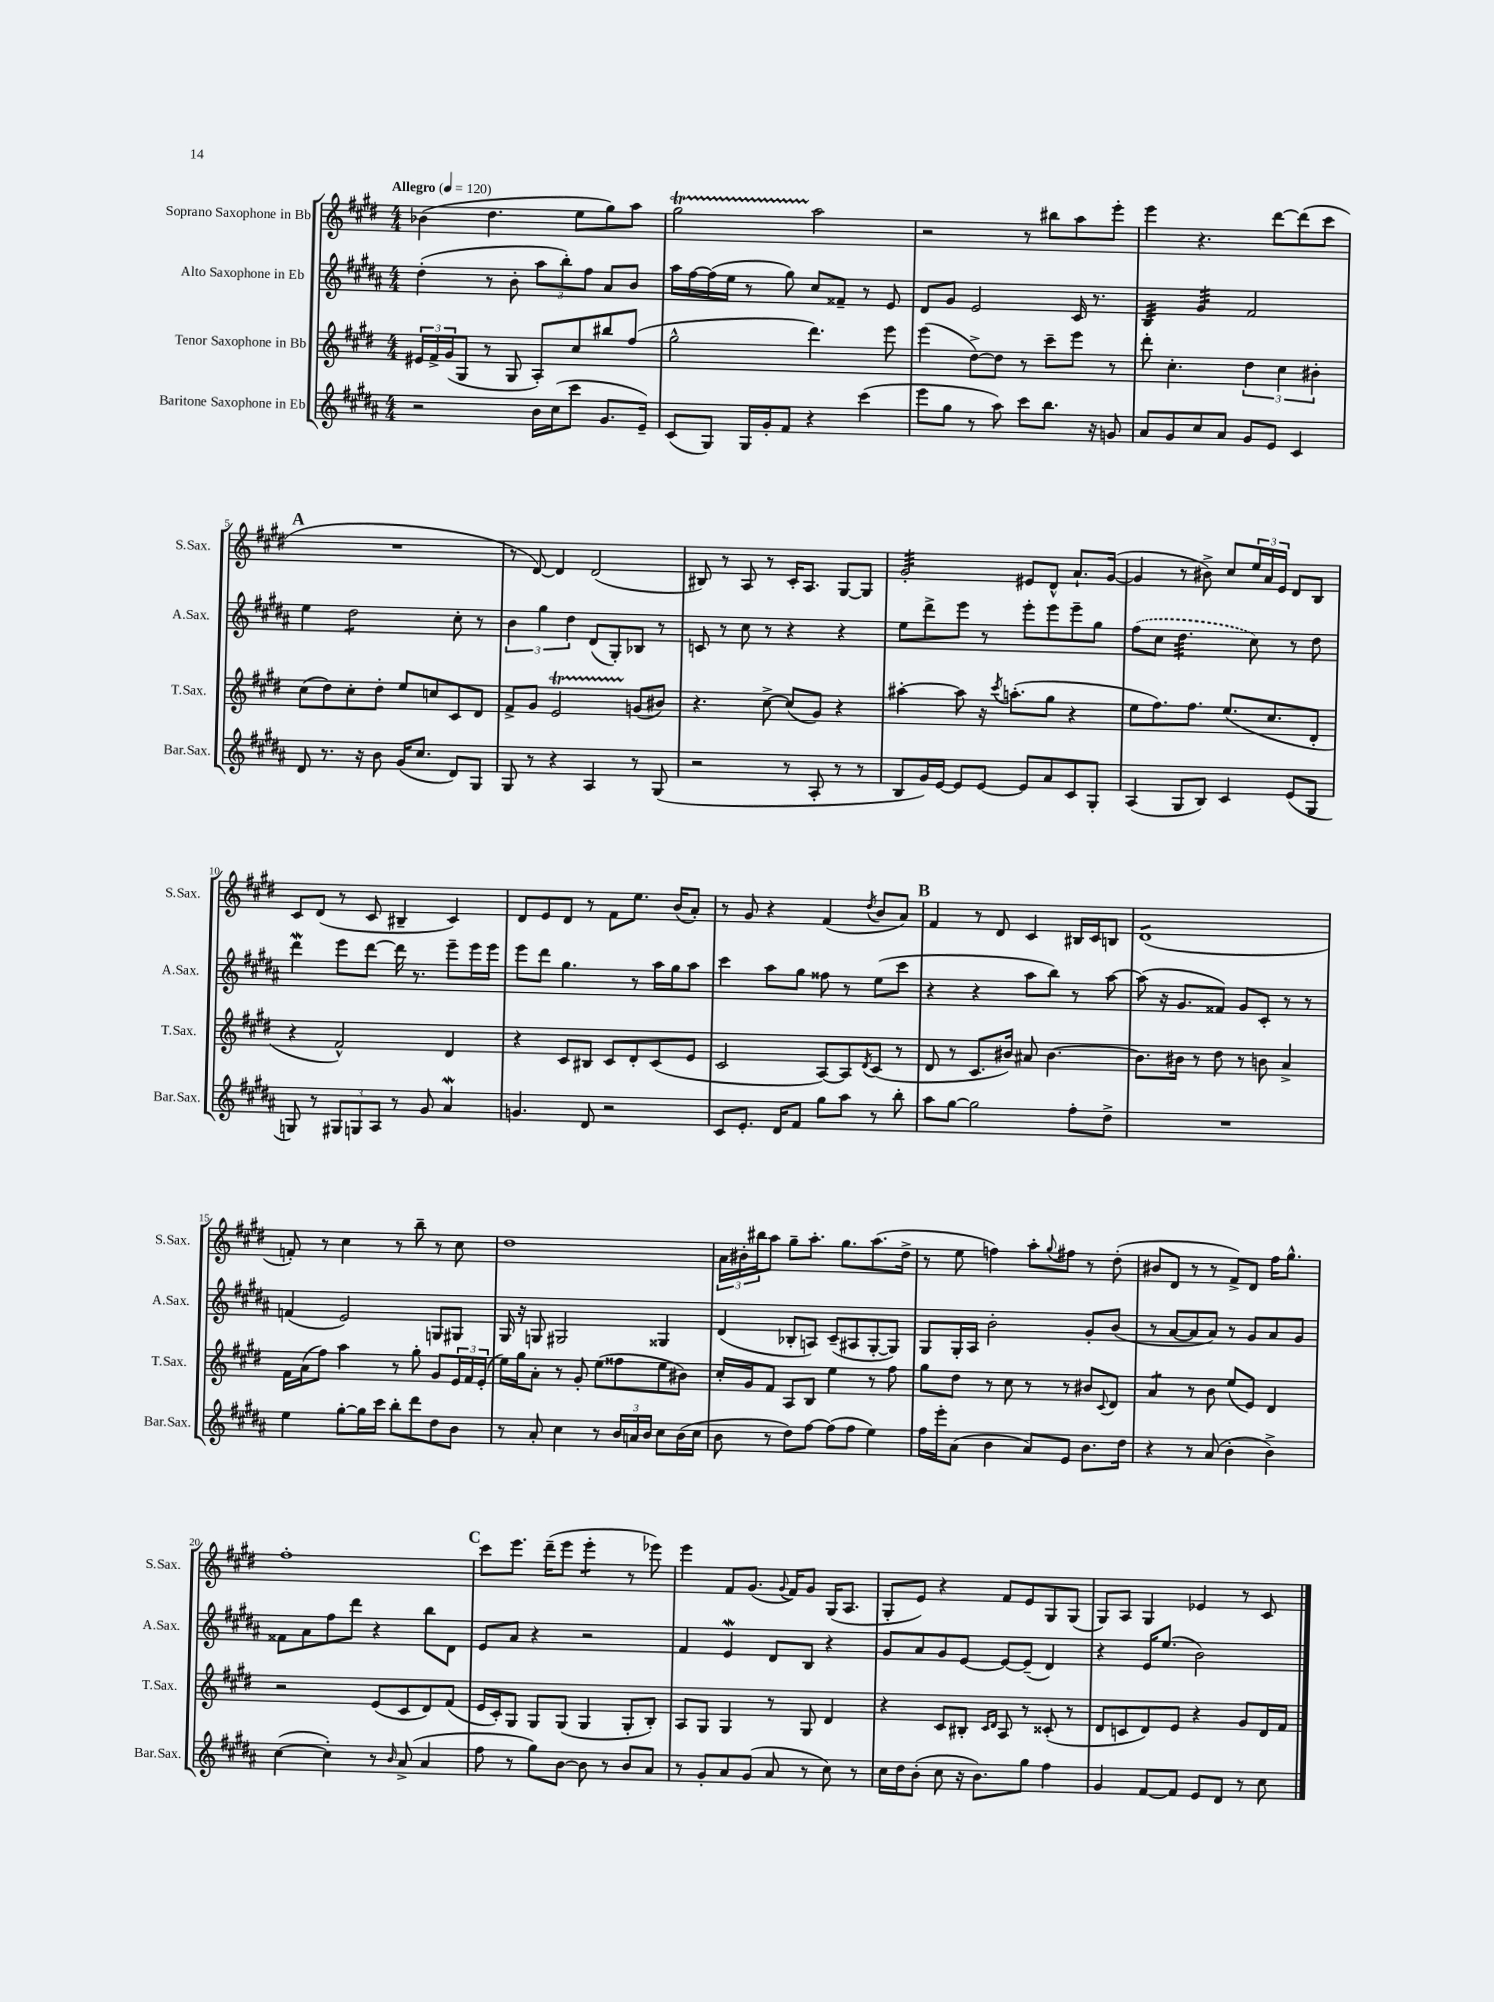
<<
\new StaffGroup <<
\new Staff = "s0" \with { instrumentName = "Soprano Saxophone in Bb" shortInstrumentName = "S.Sax." } {
    \clef treble \key e \major \numericTimeSignature \time 4/4 \tempo "Allegro" 4 = 120
    bes'4( dis''4. e''8 gis''8) a''8 |
    gis''2\startTrillSpan a''2\stopTrillSpan |
    r2 r8 bis''8 a''8 e'''8-. |
    e'''4 r4. dis'''8~ dis'''8( cis'''8 |
    \mark \markup { \bold "A" } R1 |
    r8 dis'8~) dis'4 dis'2( |
    bis8) r8 a8 r8 cis'16-. a8. gis8~ gis8 |
    gis'2:32-. eis'8 dis'8-^ a'8.-! gis'16~( |
    gis'4 r8 bis'8->) cis''8 \tuplet 3/2 { e''16 a'16 e'16 } dis'8 b8 |
    cis'8 dis'8( r8 cis'8 bis4-- cis'4) |
    dis'8 e'8 dis'8 r8 fis'8 e''8. b'16( a'8-.) |
    r8 gis'8 r4 fis'4( \acciaccatura { dis''8 } b'8 a'8) |
    \mark \markup { \bold "B" } fis'4 r8 dis'8 cis'4 bis16 cis'16 b8 |
    dis'1:8( |
    f'8-.) r8 cis''4 r8 b''8-- r8 cis''8 |
    dis''1 |
    \tuplet 3/2 { a'16 bis'16-. bis''16 } a''8 gis''8-- a''8.-. gis''8. a''8.( dis''16-> |
    r8 e''8 f''4) a''8-. \appoggiatura { gis''8 } fis''8 r8 dis''8-.( |
    bis'8 dis'8 r8 r8 fis'8->) dis'8 fis''16 gis''8.-^ |
    fis''1-. |
    \mark \markup { \bold "C" } cis'''8 e'''8. dis'''16--( e'''8 e'''4:8-. r8 ees'''8) |
    e'''4 fis'8 gis'8.( \appoggiatura { gis'8 } fis'16) gis'8 gis16( a8. |
    gis8-. e'8) r4 fis'8 e'8 gis8 gis8( |
    gis8) a8 gis4 ees'4 r8 cis'8 \bar "|." |
}
\new Staff = "s1" \with { instrumentName = "Alto Saxophone in Eb" shortInstrumentName = "A.Sax." } {
    \clef treble \key b \major \numericTimeSignature \time 4/4
    dis''4-.( r8 b'8-. \tuplet 3/2 { ais''8 b''8-.) fis''8 } ais'8 b'8 |
    ais''16 fis''16~ fis''16( e''16 r8 gis''8) cis''8 fisis'8-- r8 e'8 |
    dis'8 gis'8 e'2 cis'16 r8. |
    b4:32 gis'4:32 fis'2 |
    \mark \markup { \bold "A" } e''4 dis''2:8 cis''8-. r8 |
    \tuplet 3/2 { b'4 gis''4 dis''4 } dis'8( gis8-.) bes8 r8 |
    c'8 r8 cis''8 r8 r4 r4 |
    e''8 dis'''8-> e'''8 r8 e'''8-. e'''8 e'''8-- gis''8 |
    \once \slurDashed fis''8( cis''8 dis''4.:32 cis''8) r8 dis''8 |
    dis'''4\mordent e'''8 dis'''8~ dis'''16 r8. e'''8-- e'''16 e'''16 |
    e'''8 dis'''8 gis''4. r8 ais''16 gis''16 ais''8 |
    cis'''4 ais''8 gis''8 fisis''8 r8 e''8( cis'''8 |
    \mark \markup { \bold "B" } r4 r4 ais''8 b''8) r8 ais''8~ |
    ais''8( r16 gis'8. fisis'8) gis'8 cis'8-. r8 r8 |
    f'4( e'2) g8 gis8 |
    gis16 r16 g8 gis2 gisis4 |
    dis'4( bes8-. a8) cis'8--( ais8 gis8~-. gis8) |
    gis8 gis16-. ais16 b'2-. gis'8-. b'8( |
    r8 ais'8~ ais'8 ais'8) r8 gis'8 ais'8 gis'8 |
    fisis'8 ais'8 fis''8 dis'''8 r4 b''8 dis'8 |
    \mark \markup { \bold "C" } e'8 ais'8 r4 r2 |
    fis'4 e'4\mordent dis'8 b8 r4 |
    gis'8 ais'8 gis'8 e'8~ e'8~ e'8--( dis'4) |
    r4 e'16 e''8.( b'2) \bar "|." |
}
\new Staff = "s2" \with { instrumentName = "Tenor Saxophone in Bb" shortInstrumentName = "T.Sax." } {
    \clef treble \key e \major \numericTimeSignature \time 4/4
    \tuplet 3/2 { eis'16 fis'16-> gis'16( } gis8 r8 gis8 a8-.) cis''8 bis''8 fis''8( |
    gis''2-^ dis'''4.) e'''8 |
    e'''4( dis''8~->) dis''8 r8 cis'''8-- e'''8 r8 |
    dis'''8-. cis''4.-. \tuplet 3/2 { dis''4 cis''4 bis'4-. } |
    \mark \markup { \bold "A" } cis''8( dis''8) cis''8-. dis''8-. e''8 c''8 cis'8 dis'8 |
    fis'8-> gis'8 e'2\startTrillSpan g'8\stopTrillSpan( bis'8) |
    r4. cis''8~-> cis''8( gis'8) r4 |
    ais''4~-. ais''8 r16 \acciaccatura { cis'''8 } a''8.-.( gis''8 r4 |
    e''8 fis''8.) fis''8. e''8.( cis''8. dis'8-. |
    r4 fis'2-^) dis'4 |
    r4 cis'8 bis8 cis'8 dis'8-. cis'8( e'8 |
    cis'2 a8~) a8 \acciaccatura { dis'8 } cis'8( r8 |
    \mark \markup { \bold "B" } dis'8 r8 cis'8. bis'16) ais'8 bis'4.~ |
    bis'8. bis'16 r8 dis''8 r8 b'8 a'4-> |
    fis'16 a'16( fis''8) a''4 r8 gis''8-. gis'8 \tuplet 3/2 { e'16 fis'16 e'16-.( } |
    e''16) gis''16 a'8-. r8 gis'8-. e''8( fisis''8 e''8 bis'8) |
    cis''16-. gis'16 fis'8 a8 b8 e''4 r8 fis''8 |
    gis''8 dis''8 r8 cis''8 r8 r8 bis'8 \appoggiatura { cis'8 } dis'8 |
    a'4:8 r8 b'8 e''8( e'8) dis'4 |
    r2 e'8( cis'8 dis'8) fis'8( |
    \mark \markup { \bold "C" } e'16 cis'16-.) gis8 gis8 gis8( gis4 gis8-. b8-.) |
    a8 gis8 gis4 r8 gis8 dis'4 |
    r4 cis'8 bis8-. \grace { cis'16 dis'16 } a8 r8 cisis'8-.( r8 |
    dis'8 c'8 dis'8) e'8 r4 gis'8 dis'16 fis'16 \bar "|." |
}
\new Staff = "s3" \with { instrumentName = "Baritone Saxophone in Eb" shortInstrumentName = "Bar.Sax." } {
    \clef treble \key b \major \numericTimeSignature \time 4/4
    r2 b'16 cis''16( cis'''8 gis'8. e'16--) |
    cis'8( gis8) gis16 gis'16-. fis'8 r4 cis'''4( |
    e'''8 gis''8 r8 ais''8) cis'''8 b''8. r16 g'8 |
    ais'8 gis'8 cis''8 ais'8 gis'8 e'8 cis'4 |
    \mark \markup { \bold "A" } dis'8 r8. r16 b'8 gis'16( cis''8. dis'8) gis8 |
    gis8 r8 r4 ais4 r8 gis8( |
    r2 r8 ais8-. r8 r8 |
    b8 gis'16) e'16~ e'8 e'8~ e'8 ais'8 cis'8 gis8-. |
    ais4( gis8 b8) cis'4 e'8( gis8 |
    g8) r8 \tuplet 3/2 { gis8 g8 ais8 } r8 gis'8 ais'4\mordent |
    g'4. dis'8 r2 |
    cis'8 e'8.-. dis'16 fis'8 gis''8 ais''8 r8 b''8-. |
    \mark \markup { \bold "B" } ais''8 gis''8~ gis''2 fis''8-. dis''8-> |
    R1 |
    e''4 gis''8~-. gis''16 cis'''16 b''8-. dis'''8 dis''8 b'8 |
    r8 ais'8-. cis''4 r8 \tuplet 3/2 { b'16 a'16 b'16 } cis''8 b'16( cis''16 |
    b'8 r8 dis''8) fis''8~ fis''8( fis''8 e''4) |
    fis''16 e'''16-. ais'8( b'4 ais'8) e'8 b'8. dis''16 |
    r4 r8 ais'8( b'4-. b'4->) |
    cis''4~( cis''4-.) r8 \grace { b'16 } ais'8->( ais'4 |
    \mark \markup { \bold "C" } fis''8 r8 gis''8) b'8~ b'8 r8 b'8 ais'8 |
    r8 gis'8-. ais'8 gis'8( ais'8 r8 cis''8) r8 |
    cis''16 dis''16 b'8-.( cis''8 r16 b'8.) gis''8 fis''4 |
    gis'4 fis'8~ fis'8 e'8 dis'8 r8 cis''8 \bar "|." |
}
>>
>>
